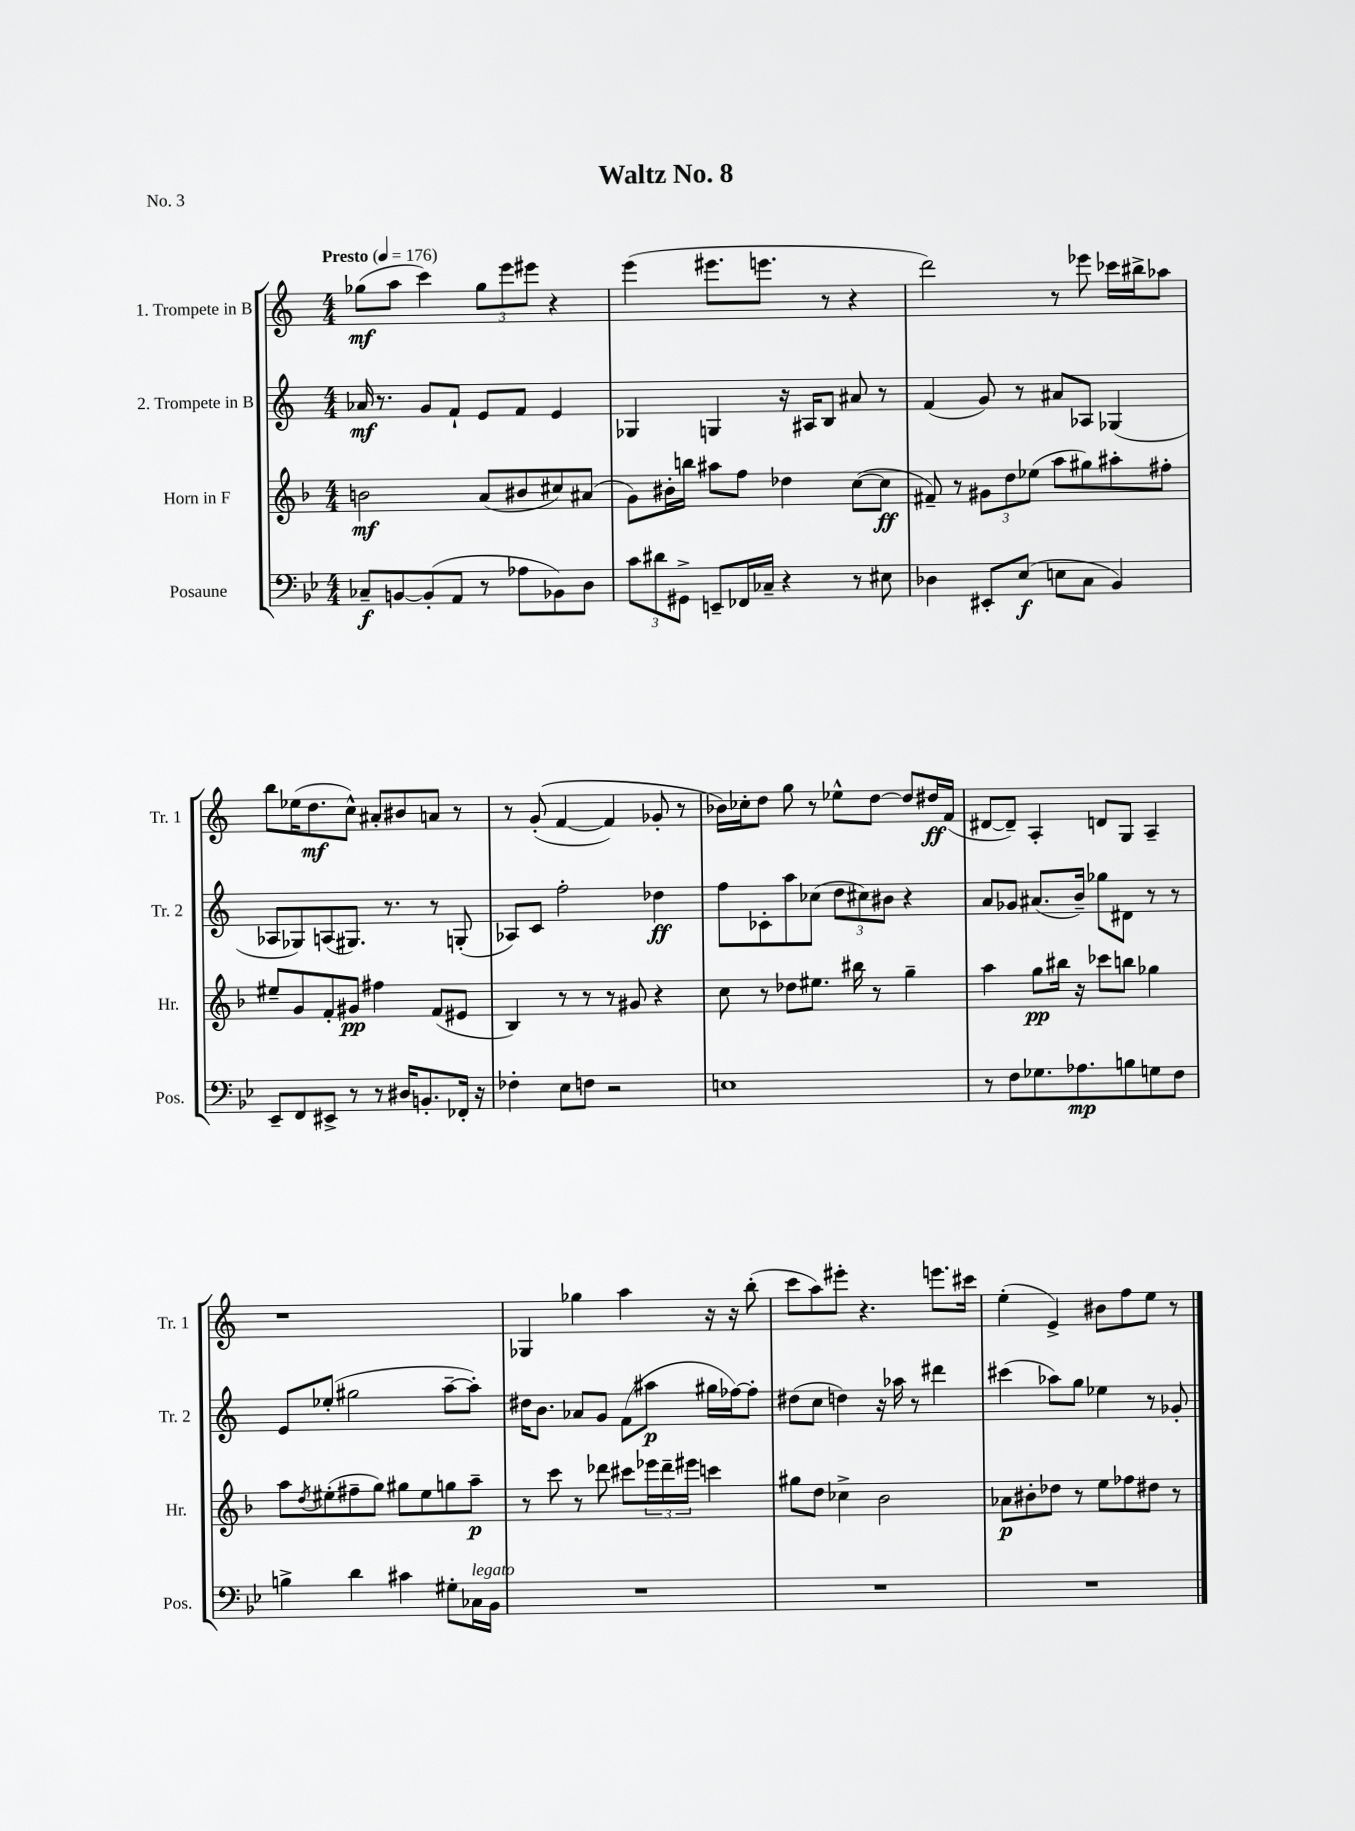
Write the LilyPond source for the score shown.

\header { title = "Waltz No. 8" piece = "No. 3" }
<<
\new StaffGroup <<
\new Staff = "s0" \with { instrumentName = "1. Trompete in B" shortInstrumentName = "Tr. 1" } {
    \clef treble \key c \major \numericTimeSignature \time 4/4 \tempo "Presto" 4 = 176
    ges''8\mf( a''8 c'''4) \tuplet 3/2 { ges''8 e'''8 eis'''8 } r4 |
    e'''4( eis'''8. e'''8. r8 r4 |
    d'''2) r8 ees'''8 ces'''16 bis''16-> aes''8 |
    b''8 ees''16( d''8.\mf c''8-^) ais'8-. bis'8 a'8 r8 |
    r8 g'8-.(\( f'4~ f'4) ges'8-. r8 |
    bes'16\) ces''16-. d''8 g''8 r8 ees''8-^ d''8~ d''8 dis''16\ff f'16( |
    dis'8~ dis'8--) a4-. d'8 g8 a4-- |
    r1 |
    ges4 ges''4 a''4 r16 r16 b''8-.( |
    c'''8 a''8) eis'''8-. r4. e'''8. cis'''16 |
    e''4-.( e'4->) bis'8 f''8 e''8 r8 \bar "|." |
}
\new Staff = "s1" \with { instrumentName = "2. Trompete in B" shortInstrumentName = "Tr. 2" } {
    \clef treble \key c \major \numericTimeSignature \time 4/4
    aes'16\mf r8. g'8 f'8-! e'8 f'8 e'4 |
    ges4 g4 r16 ais16 b8 ais'8 r8 |
    f'4( g'8) r8 ais'8 aes8 ges4( |
    aes8 ges8) a8( gis8.) r8. r8 g8-.( |
    aes8) c'8 f''2-. des''4\ff |
    f''8 ces'8-. a''8 ces''8( \tuplet 3/2 { d''8 cis''8) bis'8 } r4 |
    a'8 ges'8 ais'8.( b'16--) ges''8 dis'8 r8 r8 |
    e'8 ees''8-.( gis''2 a''8~-- a''8-.) |
    dis''16 b'8. aes'8 g'8 f'8( ais''8\p gis''16 fes''16~) fes''8-. |
    dis''8( c''8 d''4) r16 aes''16 r8 dis'''4 |
    cis'''4( aes''8) g''8 ees''4 r8 ges'8-. \bar "|." |
}
\new Staff = "s2" \with { instrumentName = "Horn in F" shortInstrumentName = "Hr." } {
    \clef treble \key f \major \numericTimeSignature \time 4/4
    b'2\mf a'8( bis'8 cis''8) ais'8( |
    g'8) bis'16-. b''16 ais''8 f''8 des''4 c''8~( c''8\ff |
    fis'8--) r8 \tuplet 3/2 { gis'8 d''8 ees''8( } a''8 gis''8) ais''8-. fis''8-. |
    eis''8-- g'8 f'8-. gis'8\pp fis''4 f'8( eis'8 |
    bes4) r8 r8 r8 gis'8 r4 |
    c''8 r8 des''8 eis''8. bis''16 r8 g''4-- |
    a''4 g''8\pp bis''16 r16 ces'''8 b''8 ges''4 |
    a''8 \acciaccatura { d''8 } eis''8-.( fis''8-- g''8) gis''8 eis''8 g''8 a''8--\p |
    r8 c'''8 r8 des'''8 cis'''8 \tuplet 3/2 { ees'''16 des'''16-- eis'''16 } c'''4 |
    gis''8 d''8 ces''4-> bes'2 |
    aes'8\p bis'8-. des''8 r8 e''8 fes''8 dis''8 r8 \bar "|." |
}
\new Staff = "s3" \with { instrumentName = "Posaune" shortInstrumentName = "Pos." } {
    \clef bass \key bes \major \numericTimeSignature \time 4/4
    ces8--\f b,8~ b,8-.( a,8 r8 aes8 bes,8) d8 |
    \tuplet 3/2 { c'8 dis'8 gis,8-> } e,8-- fes,16 ces16-- r4 r8 eis8 |
    des4 eis,8-. ees8\f( e8 c8 bes,4) |
    ees,8-- f,8 eis,8-> r8 r8 dis16 b,8.-. fes,16-. r16 |
    fes4-. ees8 f8 r2 |
    e1 |
    r8 f8 ges8. aes8.\mp b8 g8 f8 |
    b4-> d'4 cis'4 gis8-. ces16^\markup { \italic "legato" } bes,16 |
    R1 |
    R1 |
    R1 \bar "|." |
}
>>
>>
\layout { \context { \Score \remove "Bar_number_engraver" } }
